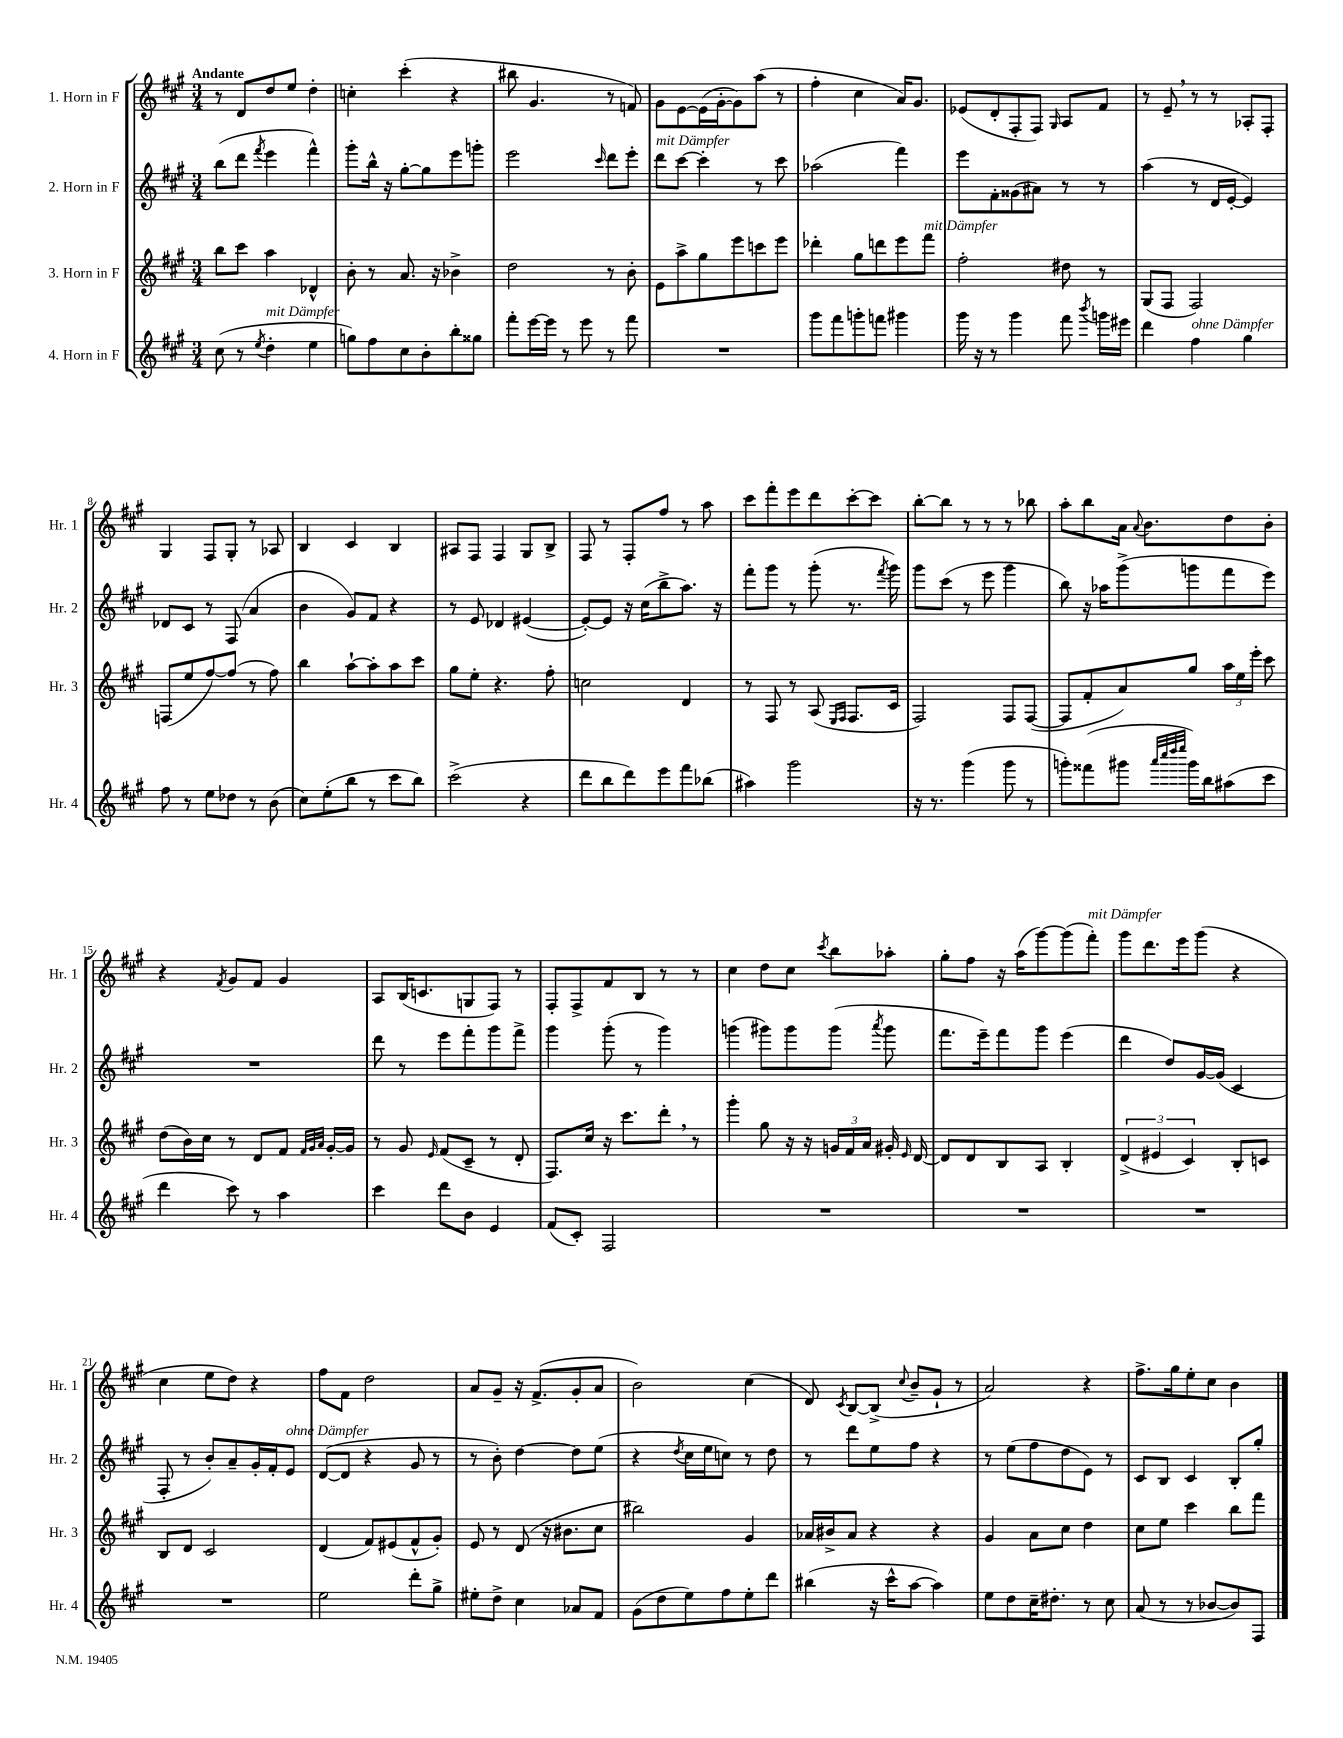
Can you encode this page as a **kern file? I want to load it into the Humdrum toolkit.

**kern	**kern	**kern	**kern
*staff4	*staff3	*staff2	*staff1
*clefG2	*clefG2	*clefG2	*clefG2
*k[f#c#g#]	*k[f#c#g#]	*k[f#c#g#]	*k[f#c#g#]
*M3/4	*M3/4	*M3/4	*M3/4
(8cc#\	8bb\L	(8bb\L	8r
8r	8ccc#\J	8ddd\J	8d/L
8qee/	.	8qfff#/	.
4dd'\	4aa\	4eee\	8dd/
.	.	.	8ee/J
4ee\	4d-^^/	4fff#^^\)	4dd'\
=	=	=	=
8gg\L)	8b'\	8ggg#'\L	4cc'\
8ff#\	8r	16bb^^\Jk	.
.	.	16r	.
8cc#\	8.a/	[8gg#'\L	(4ccc#'\
8b'\	.	8gg#\]	.
.	16r	.	.
8bb'\	4b-^\	8eee\	4r
8gg##\J	.	8ggg'\J	.
=	=	=	=
8fff#'\L	2dd\	2eee\	8bb#\
[16eee\L	.	.	4.g#/
16eee\]JJ	.	.	.
8r	.	.	.
8eee\	.	.	.
.	.	16qqccc#/	.
8r	8r	8ddd\L	8r
8fff#\	8b'\	8eee'\J	8f/)
=	=	=	=
2.r	8e\L	8ddd\L	8g#\L
.	8aa^\	[8ccc#\J	[8e\
.	8gg#\	4ccc#'\]	(16e\]L
.	.	.	[16g#'\J
.	8eee\	.	8g#\])
.	8ccc\	8r	(8aa\J
.	8eee\J	8ccc#\	8r
=	=	=	=
8ggg#\L	4ddd-'\	(2aa-\	4ff#'\
8fff#\	.	.	.
8ggg'\	8gg#\L	.	4cc#\
8fff\J	8ddd\	.	.
4ggg#\	8eee\	4fff#\)	16a/LK)
.	.	.	8.g#/J
.	8fff#\J	.	.
=	=	=	=
16ggg#\	2ff#'\	8eee\L	(8e-/L
16r	.	.	.
8r	.	8f#'\	8d'/
4ggg#\	.	(8g##\	8F#'/
.	.	8a#\J)	8F#/J)
.	.	.	16qqG#/
8fff#\	8dd#\	8r	8A/L
8qbbb/	.	.	.
16ggg\LL	8r	8r	8f#/J
16eee#\JJ	.	.	.
=	=	=	=
4ddd\	(8G#/L	(4aa\	8r
.	8F#/J	.	8e~/
4ff#\	2F#/)	8r	8r
.	.	16d/LL	8r
.	.	[16e'/JJ	.
4gg#\	.	4e/])	8A-'/L
.	.	.	8F#'/J
=	=	=	=
8ff#\	(8F/L	8d-/L	4G#/
8r	8ee/	8c#/J	.
8ee\L	[8ff#/)	8r	8F#/L
8dd-\J	(8ff#/]J	(8F#/	8G#'/J
8r	8r	4a/	8r
(8b\	8ff#\)	.	8A-/
=	=	=	=
8cc#\L)	4bb\	4b\	4B/
(8ee'\	.	.	.
8bb\J	[8aa`\L	8g#/L)	4c#/
8r	8aa'\]	8f#/J	.
8ccc#\L	8aa\	4r	4B/
8bb\J)	8ccc#\J	.	.
=	=	=	=
(2ccc#^\	8gg#\L	8r	8A#/L
.	8ee'\J	8e/	8F#/J
.	4.r	4d-/	4F#/
4r	.	([4e#/	8G#/L
.	8ff#'\	.	8B^/J
=	=	=	=
8ddd\L	2cc\	8e#'/_L)	8F#/
8bb\	.	8e#/]J	8r
8ddd\)	.	16r	8F#'/L
.	.	(16cc#\LK	.
8eee\	.	8bb^\	8ff#/J
8fff#\	4d/	8.aa\J)	8r
(8bb-\J	.	.	8aa\
.	.	16r	.
=	=	=	=
4aa#\)	8r	8fff#'\L	8ccc#\L
.	8F#/	8ggg#\J	8fff#'\
2ggg#\	8r	8r	8eee\
.	(8A/	(8ggg#'\	8ddd\
.	16qqE/LL	.	.
.	16qqF#/JJ	.	.
.	8.F#/L	8.r	[8ccc#'\
.	.	.	8ccc#\]J
.	.	8qfff#/	.
.	16c#/Jk	16ggg#\)	.
=	=	=	=
16r	2F#/)	8ggg#\L	[8bb'\L
8.r	.	.	.
.	.	(8ccc#\J	8bb\]J
(4ggg#\	.	8r	8r
.	.	8eee\	8r
8ggg#\	8F#/L	4ggg#\	8r
8r	([8F#/J	.	8bb-\
=	=	=	=
8ggg'\L)	8F#/]L	8bb\)	8aa'\L
(8fff##\	8f#'/	16r	8bb\
.	.	16aa-\LK	.
8ggg#\J	8a/)	(8ggg#^\	16a\Jk
.	.	.	8qqa/
.	.	.	8.b\L
32qqaaa/LLL	.	.	.
32qqcccc#/	.	.	.
32qqdddd/	.	.	.
32qqeeee/JJJ	.	.	.
16ggg#\LL)	8gg#/J	8ggg\	.
16bb\J	.	.	.
(8aa#\	24aa\LL	8fff#\	8dd\
.	24ee\	.	.
.	24eee'\JJ	.	.
8ccc#\J	8ccc#\	8eee\J)	8b'\J
=	=	=	=
4ddd\	(8dd\L	2.r	4r
.	16b\L)	.	.
.	16cc#\JJ	.	.
.	.	.	8qf#/
8ccc#\)	8r	.	8g#/L
8r	8d/L	.	8f#/J
4aa\	8f#/J	.	4g#/
.	32qqf#/LLL	.	.
.	32qqg#/	.	.
.	32qqa/JJJ	.	.
.	[16g#'/LL	.	.
.	16g#/]JJ	.	.
=	=	=	=
4ccc#\	8r	8ddd\	8A/L
.	8g#/	8r	(16B/K
.	.	.	8.c/
.	16qqe/	.	.
8ddd\L	(8f#/L	8eee\L	.
8b\J	8c#~/J	8fff#'\	8G/
4e/	8r	8ggg#\	8F#/J)
.	8d'/	8fff#^\J	8r
=	=	=	=
(8f#/L	8.F#/L)	4ggg#\	8F#'/L
8c#'/J)	.	.	8F#^/
.	16cc#/Jk	.	.
2F#/	16r	(8ggg#'\	8f#/
.	8.ccc#\L	.	.
.	.	8r	8B/J
.	8ddd'\J	4ggg#\)	8r
.	8r	.	8r
=	=	=	=
2.r	4ggg#'\	(4ggg\	4cc#\
.	8gg#\	8ggg#\L)	8dd\L
.	16r	8ggg#\	8cc#\J
.	16r	.	.
.	.	.	8qccc#/
.	24g/LL	(8ggg#\J	8bb\L
.	24f#/	.	.
.	24a/JJ	.	.
.	.	8qaaa/	.
.	16g#'/	8ggg#\	8aa-'\J
.	16qqe/	.	.
.	[16d/	.	.
=	=	=	=
2.r	8d/]L	8.fff#\L	8gg#'\L
.	8d/	.	8ff#\J
.	.	16eee~\k)	.
.	8B/	8fff#\	16r
.	.	.	(16aa\LK
.	8A/J	8ggg#\J	[8ggg#\)
.	4B'/	(4eee\	(8ggg#\]
.	.	.	8fff#'\J)
=	=	=	=
2.r	(6d^/	4ddd\	8ggg#\L
.	.	.	8.ddd\
.	6e#/	.	.
.	.	8dd/L)	.
.	.	.	16eee\k
.	6c#/)	.	.
.	.	[16g#/L	(8ggg#\J
.	.	(16g#/]JJ	.
.	8B'/L	4c#/	4r
.	8c/J	.	.
=	=	=	=
2.r	8B/L	8F#'/	4cc#\
.	8d/J	8r	.
.	2c#/	8b'/L)	8ee\L
.	.	8a~/	8dd\J)
.	.	16g#'/L	4r
.	.	16f#'/J	.
.	.	8e/J	.
=	=	=	=
2ee\	(4d/	([8d/L	8ff#\L
.	.	8d/]J	8f#\J
.	8f#/L)	4r	2dd\
.	(8e#/	.	.
8ddd'\L	8f#^^/	8g#/	.
8gg#^\J	8g#'/J)	8r	.
=	=	=	=
8ee#'\L	8e/	8r	8a/L
8dd^\J	8r	8b'\)	8g#~/J
4cc#\	(8d/	[4dd\	16r
.	.	.	(8.f#^/L
.	16r	.	.
.	8.b#\L	.	.
8a-/L	.	8dd\]L	8g#'/
8f#/J	8cc#\J	(8ee\J	8a/J
=	=	=	=
(8g#\L	2bb#\)	4r	2b\)
8dd\	.	.	.
.	.	8qdd/	.
8ee\)	.	16cc#\LL	.
.	.	16ee\J	.
8ff#\	.	8cc\J)	.
8ee'\	4g#/	8r	(4cc#\
8ddd\J	.	8dd\	.
=	=	=	=
(4bb#\	16a-/LL	8r	8d/)
.	16b#^/J	.	.
.	.	.	8qc#/
.	8a-/J	8ddd\L	[8B/L
16r	4r	8ee\	(8B^/]J
16ccc#^^\LK	.	.	.
.	.	.	8qqcc#/
[8aa\J	.	8ff#\J	8b~/L
4aa\])	4r	4r	8g#`/J
.	.	.	8r
=	=	=	=
8ee\L	4g#/	8r	2a/)
8dd\	.	(8ee\L	.
16cc#~\K	8a\L	8ff#\	.
8.dd#'\J	.	.	.
.	8cc#\J	8dd\	.
8r	4dd\	8e\J)	4r
8cc#\	.	8r	.
=	=	=	=
(8a/	8cc#\L	8c#/L	8.ff#^\L
8r	8ee\J	8B/J	.
.	.	.	16gg#\k
8r	4ccc#\	4c#/	8ee'\
[8b-/L	.	.	8cc#\J
8b-/])	8bb\L	8B'/L	4b\
8F#/J	8fff#\J	8gg#'/J	.
==	==	==	==
*-	*-	*-	*-
